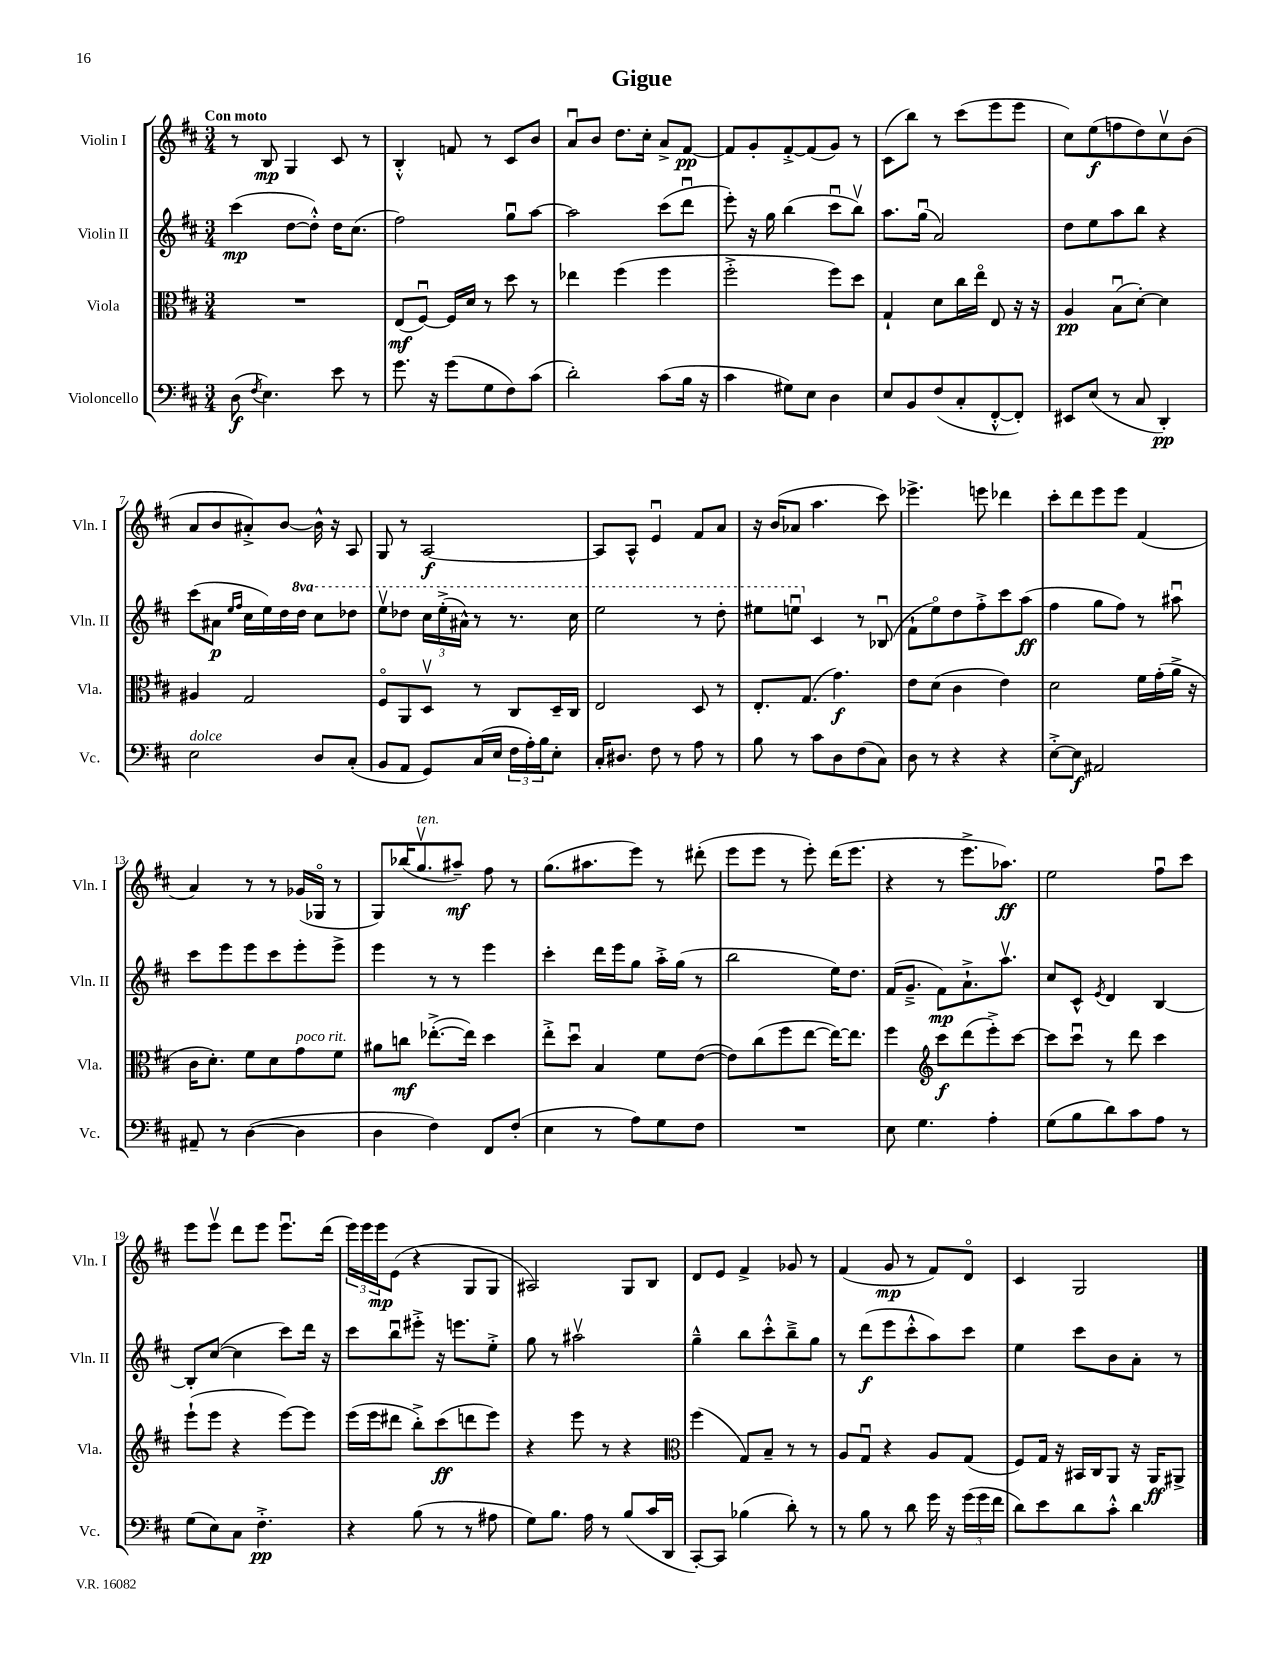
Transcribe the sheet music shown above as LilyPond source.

\header { title = "Gigue" }
<<
\new StaffGroup <<
\new Staff = "s0" \with { instrumentName = "Violin I" shortInstrumentName = "Vln. I" } {
    \clef treble \key d \major \numericTimeSignature \time 3/4 \tempo "Con moto"
    r8 b8\mp g4 cis'8 r8 |
    b4-.-^ f'8 r8 cis'8 b'8 |
    a'8\downbow b'8 d''8. cis''16-. a'8-> fis'8~\pp |
    fis'8 g'8-. fis'8~-.-> fis'8( g'8) r8 |
    cis'8( b''8) r8 cis'''8( e'''8 e'''8 |
    cis''8) e''8\f( f''8 d''8) cis''8\upbow b'8( |
    a'8 b'8 ais'8-.->) b'8~ b'16-^ r16 a8 |
    g8 r8 a2~\f |
    a8 a8-^ e'4\downbow fis'8 a'8 |
    r16 b'16( aes'8 a''4. cis'''8) |
    ees'''4.-> e'''8 des'''4 |
    cis'''8-. d'''8 e'''8 e'''8 fis'4( |
    a'4) r8 r8 ges'16( ges16\flageolet r8 |
    g8) bes''16( g''8.\upbow^\markup { \italic "ten." } ais''8--\mf) fis''8 r8 |
    g''8.( ais''8. e'''8) r8 dis'''8-.( |
    e'''8 e'''8 r8 e'''8-.) d'''16( e'''8. |
    r4 r8 e'''8.-> aes''8.\ff) |
    e''2 fis''8\downbow cis'''8 |
    e'''8 e'''8\upbow d'''8 e'''8 e'''8.\downbow d'''16( |
    \tuplet 3/2 { e'''16) e'''16 e'''16\mp } e'8( r4 g8 g8 |
    ais2) g8 b8 |
    d'8 e'8 fis'4-> ges'8 r8 |
    fis'4( g'8\mp r8 fis'8) d'8\flageolet |
    cis'4 g2 \bar "|." |
}
\new Staff = "s1" \with { instrumentName = "Violin II" shortInstrumentName = "Vln. II" } {
    \clef treble \key d \major \numericTimeSignature \time 3/4 \set Staff.ottavationMarkups = #ottavation-simple-ordinals
    cis'''4\mp( d''8~ d''8-.-^) d''16 cis''8.( |
    fis''2) g''8\downbow a''8~ |
    a''2 cis'''8( d'''8\downbow |
    e'''8-.) r16 g''16 b''4( cis'''8\downbow b''8\upbow) |
    a''8. g''16\downbow( a'2) |
    d''8 e''8 a''8 b''8 r4 |
    cis'''8( ais'8\p \grace { e''16 fis''16 } cis''16 e''16) d''16 \ottava #1 d'''16 cis'''8 des'''8 |
    e'''8\upbow des'''8 \tuplet 3/2 { cis'''16 e'''16-.->( ais''16-^) } r8 r8. cis'''16 |
    e'''2 r8 d'''8-. |
    eis'''8 e'''8\downbow \ottava #0 cis'4 r8 bes8\downbow( |
    fis'8-! e''8\flageolet) d''8 fis''8-.-> cis'''8 a''8\ff( |
    fis''4 g''8 fis''8) r8 ais''8\downbow |
    cis'''8 e'''8 e'''8 cis'''8 e'''8-. e'''8-> |
    e'''4 r8 r8 e'''4 |
    cis'''4-. d'''16 e'''16 g''8 a''16-.-> g''16( r8 |
    b''2 e''16) d''8. |
    fis'16( g'8.---> fis'8\mp) a'8.-!-> a''8.\upbow |
    cis''8 cis'8-^ \acciaccatura { e'8 } d'4 b4~ |
    b8-. cis''8~( cis''4 cis'''8) d'''16 r16 |
    cis'''8 b''8\downbow eis'''8-.-> r16 e'''8. e''8-.-> |
    g''8 r8 ais''2\upbow |
    g''4---^ b''8 cis'''8-.-^ b''8---> g''8 |
    r8 d'''8\f( e'''8 cis'''8-.-^ a''8) cis'''8 |
    e''4 cis'''8 b'8 a'8-. r8 \bar "|." |
}
\new Staff = "s2" \with { instrumentName = "Viola" shortInstrumentName = "Vla." } {
    \clef alto \key d \major \numericTimeSignature \time 3/4
    R2. |
    e8\mf( fis8~\downbow) fis16 d'16 r8 d''8 r8 |
    ees''4 fis''4( fis''4 |
    fis''2-.-> fis''8) d''8 |
    g4-! d'8 cis''16 e''16\flageolet e8 r16 r16 |
    a4\pp b8\downbow( d'8~-.) d'4 |
    ais4 g2 |
    fis8\flageolet a,8 d8\upbow r8 cis8 d16-- cis16 |
    e2 d8 r8 |
    e8.-. g8.( g'4.\f) |
    e'8 d'8( cis'4 e'4) |
    d'2 fis'16 g'16-.( a'16-> r16 |
    cis'16 d'8.-.) fis'8 d'8 g'8^\markup { \italic "poco rit." } fis'8 |
    ais'8 c''8\mf ees''8.~-.->( ees''16) d''4 |
    e''8-.-> d''8\downbow b4 fis'8 e'8~( |
    e'8) cis''8( fis''8 e''8~ e''16~) e''8. |
    fis''4 \clef treble cis'''8\f d'''8( e'''8-.->) cis'''8~ |
    cis'''8 cis'''8\downbow r8 d'''8 cis'''4 |
    e'''8-!( e'''8 r4 e'''8~) e'''8 |
    e'''16( e'''16 dis'''8 b''8-.->) cis'''8\ff( d'''8 e'''8) |
    r4 e'''8 r8 r4 |
    \clef alto fis''4( g8) b8-- r8 r8 |
    a8 g8\downbow r4 a8 g8( |
    fis8) g16 r16 bis,16 cis16 a,8 r16 a,16\ff ais,8-> \bar "|." |
}
\new Staff = "s3" \with { instrumentName = "Violoncello" shortInstrumentName = "Vc." } {
    \clef bass \key d \major \numericTimeSignature \time 3/4
    d8\f( \acciaccatura { fis8 } e4.) e'8 r8 |
    g'8. r16 g'8( g8 fis8) cis'8( |
    d'2-.) cis'8( b16 r16 |
    cis'4 gis8) e8 d4 |
    e8 b,8 fis8( cis8-. fis,8~-.-^ fis,8-.) |
    eis,8 e8( r8 cis8 d,4-.\pp) |
    e2^\markup { \italic "dolce" } d8 cis8-.( |
    b,8 a,8 g,8) cis16( e16 \tuplet 3/2 { fis16 a16-.) b16 } e8-. |
    cis16-. dis8. fis8 r8 a8 r8 |
    b8 r8 cis'8 d8 fis8( cis8) |
    d8 r8 r4 r4 |
    e8~-.-> e8\f ais,2 |
    ais,8-- r8 d4~( d4 |
    d4 fis4) fis,8 fis8-.( |
    e4 r8 a8) g8 fis8 |
    R2. |
    e8 g4. a4-. |
    g8( b8 d'8) cis'8 a8 r8 |
    g8( e8) cis8 fis4.-.->\pp |
    r4 b8( r8 r8 ais8 |
    g8) b8. a16 r8 b8( cis'16 d,16 |
    cis,8~-.) cis,8 bes4( d'8-.) r8 |
    r8 b8 r8 d'8 g'16 r16 \tuplet 3/2 { g'16( g'16 fis'16 } |
    d'8) e'8 d'8 cis'8-.-^ d'4 \bar "|." |
}
>>
>>
